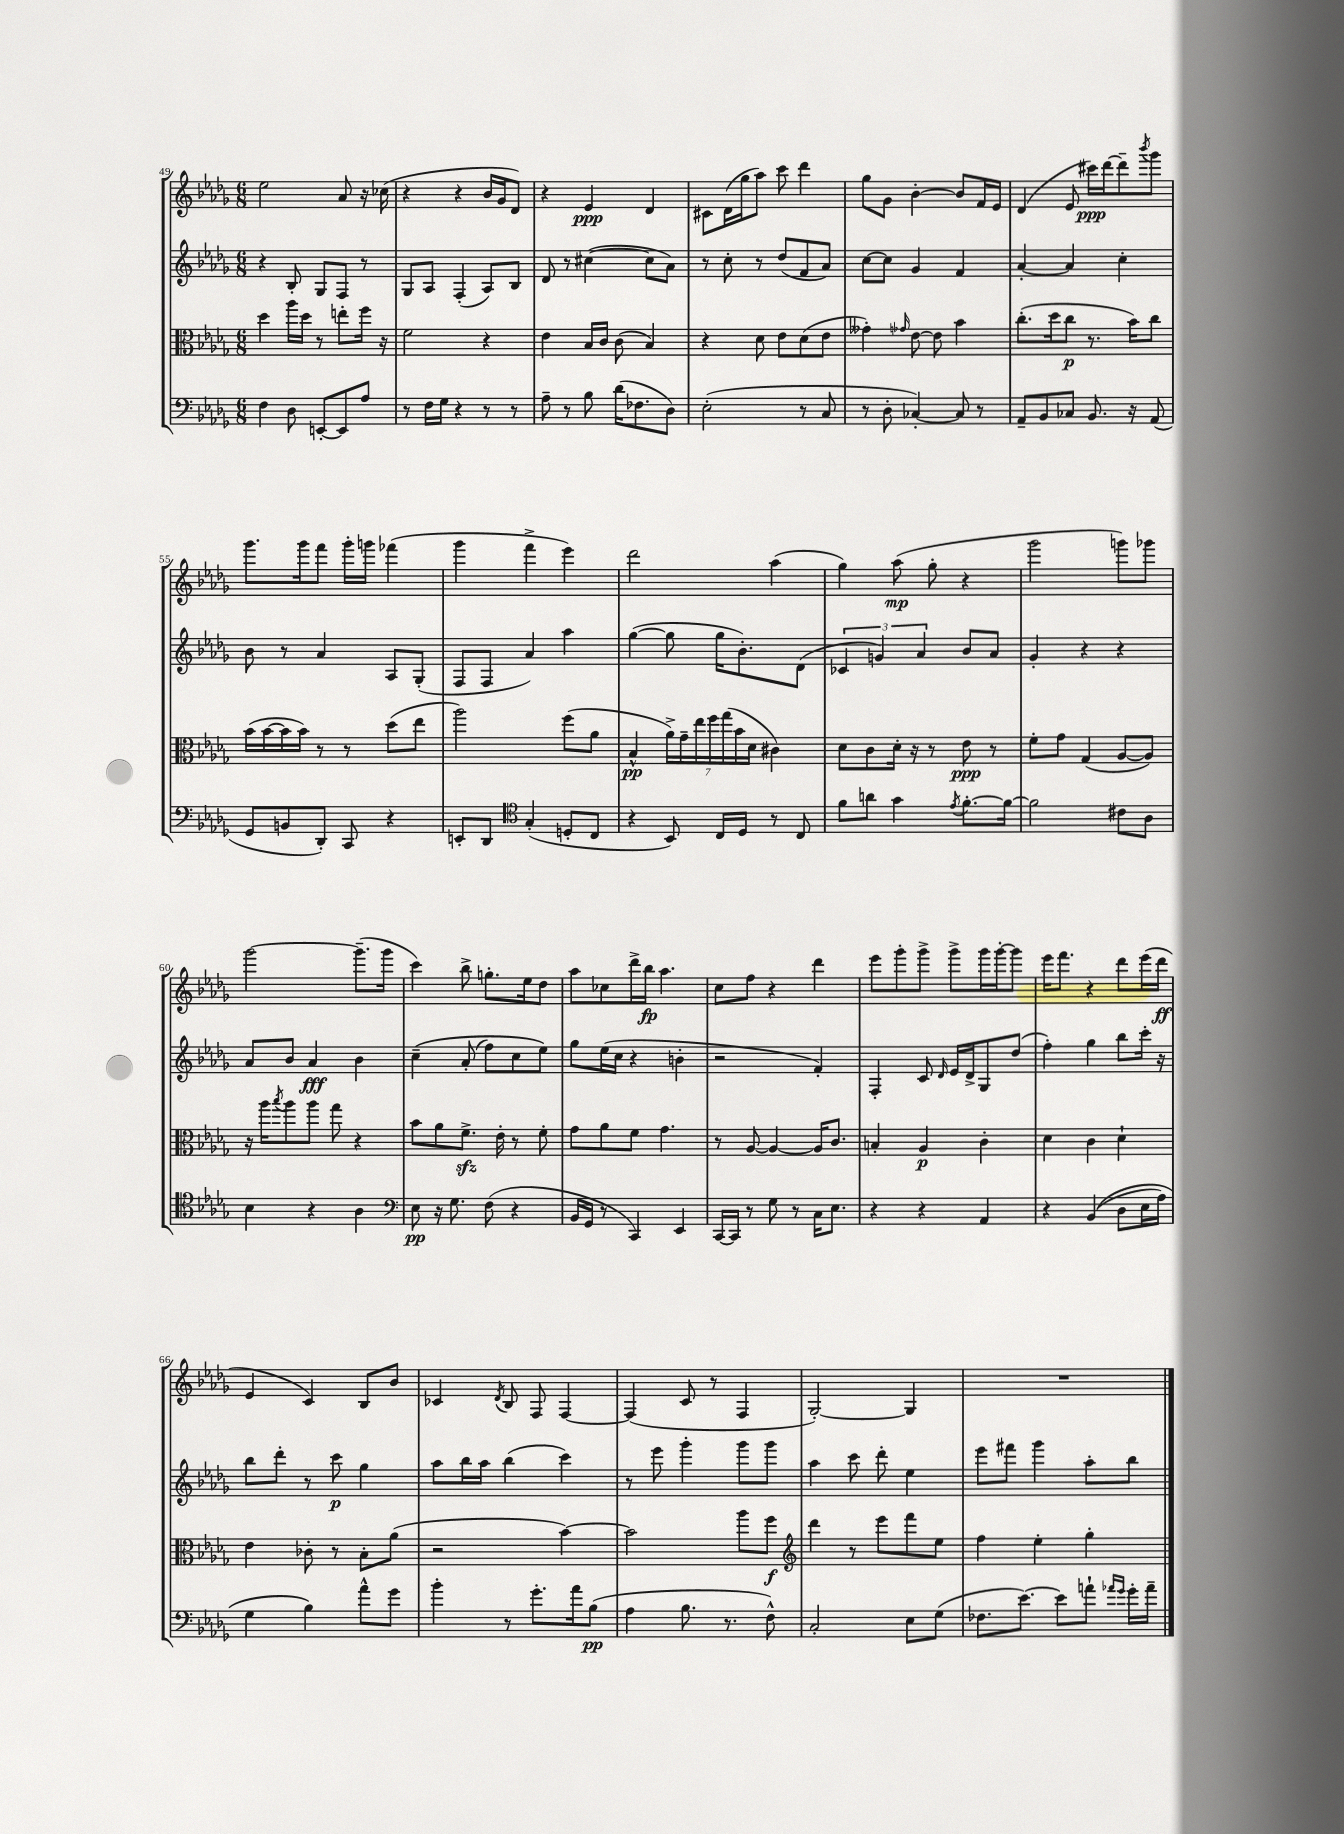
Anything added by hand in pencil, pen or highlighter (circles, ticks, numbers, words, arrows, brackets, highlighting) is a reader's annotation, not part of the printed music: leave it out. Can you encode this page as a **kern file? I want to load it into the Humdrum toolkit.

**kern	**kern	**kern	**kern
*staff4	*staff3	*staff2	*staff1
*clefF4	*clefC3	*clefG2	*clefG2
*k[b-e-a-d-g-]	*k[b-e-a-d-g-]	*k[b-e-a-d-g-]	*k[b-e-a-d-g-]
*M6/8	*M6/8	*M6/8	*M6/8
4F\	4dd-\	4r	2ee-\
8D-\	16aa-\LL	8B-'/	.
.	16dd-\JJ	.	.
[8EE'/L	8r	8G-/L	.
8EE/]	8ee'\L	8F/J	8a-/
8A-/J	16ff\Jk	8r	16r
.	16r	.	(16cc-\
=	=	=	=
8r	2f\	8G-/L	4r
16F\LL	.	8A-/J	.
16G-\JJ	.	.	.
4r	.	(4F'/	4r
8r	4r	8A-/L)	16b-/LL
.	.	.	16g-/J
8r	.	8B-/J	8d-/J)
=	=	=	=
8A-~\	4e-\	8d-/	4r
8r	.	8r	.
8B-\	16B-/LL	([4cc#\	4e-/
.	16c/JJ	.	.
(16d-\LK	(8c\	.	.
8.F-\	.	.	.
.	4B-/)	8cc#\]L	4d-/
8D-\J)	.	8a-\J)	.
=	=	=	=
(2E-'\	4r	8r	8c#\L
.	.	8cc'\	(16d-\L
.	.	.	16gg-\J
.	8d-\	8r	8aa-\J)
.	8e-\L	(8dd-/L	8ccc\
8r	(8d-\	8f/	4ddd-\
8C/	8e-\J	8a-/J)	.
=	=	=	=
8r	4g--'\)	[8cc\L	8gg-\L
8D-'\	.	8cc\]J	8g-\J
.	16qqg-/	.	.
[4C-'/)	[8e-\	4g-/	[4b-'\
.	8e-\]	.	.
8C-/]	4b-\	4f/	8b-/]L
8r	.	.	16f/L
.	.	.	16e-/JJ
=	=	=	=
8AA-~/L	(8.cc'\L	[4a-'/	(4d-/
8BB-/	.	.	.
.	16dd-\k	.	.
8C-/J	8cc\J	4a-/]	8e-/
8.BB-/	8.r	.	16ccc#\LL)
.	.	.	[16ddd-\J
.	.	4cc'\	8ddd-~\]
16r	16b-\LK)	.	.
.	.	.	8qbbb-/
(8AA-/	8cc\J	.	8ggg-\J
=	=	=	=
8GG-/L	(16b-\LL	8b-\	8.ggg-\L
.	[16b-\	.	.
8BB/	16b-\]	8r	.
.	16b-\JJ)	.	16ggg-\k
8DD-'/J)	8r	4a-/	8fff\J
8CC/	8r	.	16ggg-'\LL
.	.	.	16ggg\JJ
4r	(8dd-\L	8A-/L	(4fff-\
.	8ee-\J	(8G-'/J	.
=	=	=	=
8EE'/L	2aa-\)	8F/L	4ggg-\
8DD-/J	.	8F/J	.
*clefC4	*	*	*
(4G-'/	.	4a-/)	4fff^\
8D'/L	(8ff\L	4aa-\	4eee-\)
8C/J	8a-\J	.	.
=	=	=	=
4r	4B-^^/	([4gg-\	2ddd-\
8BB-/)	28a-^\LL)	8gg-\]	.
.	28g-~\	.	.
.	28ee-\	.	.
.	28ff\	.	.
16C/LL	.	16gg-\LK	.
.	(28gg-\	.	.
.	28b-\	.	.
16D-/JJ	.	8.b-'\)	.
.	28d-\JJ	.	.
8r	4c#\)	.	(4aa-\
8C/	.	(8d-\J	.
=	=	=	=
8f\L	8d-\L	6c-/	4gg-\)
8a\J	8c\	.	.
.	.	6g/)	.
4g-\	16d-'\Jk	.	(8aa-\
.	16r	.	.
.	.	6a-/	.
.	8r	.	8gg-'\
8qe-/	.	.	.
[8.f'\L	8e-\	8b-/L	4r
.	8r	8a-/J	.
16f\_Jk	.	.	.
=	=	=	=
2f\]	8f'\L	4g-'/	2ggg-\
.	8g-\J	.	.
.	(4G-/	4r	.
8c#\L	[8A-/L	4r	8ggg\L)
8A-\J	8A-/]J)	.	8ggg-\J
=	=	=	=
4B-\	16r	8a-/L	[2ggg-\
.	16aa-\LK	.	.
.	8qbb-/	.	.
.	8aa-\	8b-/J	.
4r	8aa-\J	4a-/	.
.	8gg-\	.	.
4A-\	4r	4b-\	(8.ggg-~\]L
.	.	.	16ggg-\Jk
=	=	=	=
*clefF4	*	*	*
8E-\	8b-\L	&(4cc~\	4ccc\)
16r	8a-\	.	.
8.G-\	.	.	.
.	8.f^\J	(8a-'/	8bb-^\
(8F\	.	8ff\L)	8.gg'\L
.	16e-'\	.	.
4r	8r	8cc\	.
.	.	.	16ee-\k
.	8f'\	8ee-\J&)	8dd-\J
=	=	=	=
16BB-/LL	8g-\L	8gg-\L	8aa-\L
16GG-/JJ	.	.	.
8r	8a-\	(16ee-\L	8cc-\
.	.	16cc\JJ	.
4CC/)	8f\J	4r	16ddd-^\L
.	.	.	16bb-\JJ
.	4.g-\	.	4.aa-\
4EE-/	.	4b'\	.
=	=	=	=
[16CC/LL	8r	2r	8cc\L
16CC/]JJ	.	.	.
8r	[8A-/	.	8ff\J
8G-\	4A-/_	.	4r
8r	.	.	.
16C\LK	16A-/]LK	4f'/)	4ddd-\
8.E-\J	8.c/J	.	.
=	=	=	=
4r	4B'/	4F'/	8eee-\L
.	.	.	8ggg-'\
4r	4A-/	8c/	8ggg-^\J
.	.	16qqd-/	.
.	.	16e-/LL	8ggg-^\L
.	.	16d-^/J	.
4AA-/	4c'\	8G-/	16ggg-\L
.	.	.	[16ggg-'\J
.	.	(8dd-/J	8ggg-\]J
=	=	=	=
4r	4d-\	4ff'\)	16eee-\LK
.	.	.	8.fff\J
&((4BB-/	4c\	4gg-\	4r
8D-\L	4d-`\	8bb-\L	8ddd-\L
16E-\L	.	16ccc'\Jk	(16eee-\L
16A-\JJ)	.	16r	16ddd-\JJ
=	=	=	=
4G-\	4e-\	8bb-\L	4e-/
.	.	8ddd-'\J	.
4B-\&)	8c-'\	8r	4c/)
.	8r	8ccc\	.
8a-^^\L	8B-'\L	4gg-\	8B-/L
8g-\J	(8a-\J	.	8b-/J
=	=	=	=
4b-'\	2r	8aa-\L	4c-/
.	.	16bb-\L	.
.	.	16aa-\JJ	.
.	.	.	8qd-/
8r	.	(4bb-\	8B-/
8.g-'\L	.	.	8F/
.	[4b-\)	4ccc\)	[4F/
16a-\k	.	.	.
(8B-\J	.	.	.
=	=	=	=
4A-\	2b-\]	8r	(4F/]
.	.	8eee-\	.
8.B-\	.	4ggg-'\	8c/
.	.	.	8r
8.r	.	.	.
.	8aa-\L	8ggg-\L	4F/
8F^^\)	8ff\J	8ggg-\J	.
=	=	=	=
*	*clefG2	*	*
2C'/	4ddd-\	4aa-\	[2G-'/)
.	8r	8ccc\	.
.	8eee-\L	8ddd-'\	.
8E-\L	8fff\	4ee-\	4G-/]
(8G-\J	8ee-\J	.	.
=	=	=	=
8.F-\L	4ff\	8eee-\L	2.r
.	.	8fff#\J	.
[8.e-\J)	.	.	.
.	4ee-'\	4ggg-\	.
8e-\]L	.	.	.
8a`\J	4gg-'\	8aa-'\L	.
16qqa-/LL	.	.	.
16qqg-/JJ	.	.	.
16g-'\LL	.	8bb-\J	.
16a-~\JJ	.	.	.
==	==	==	==
*-	*-	*-	*-
